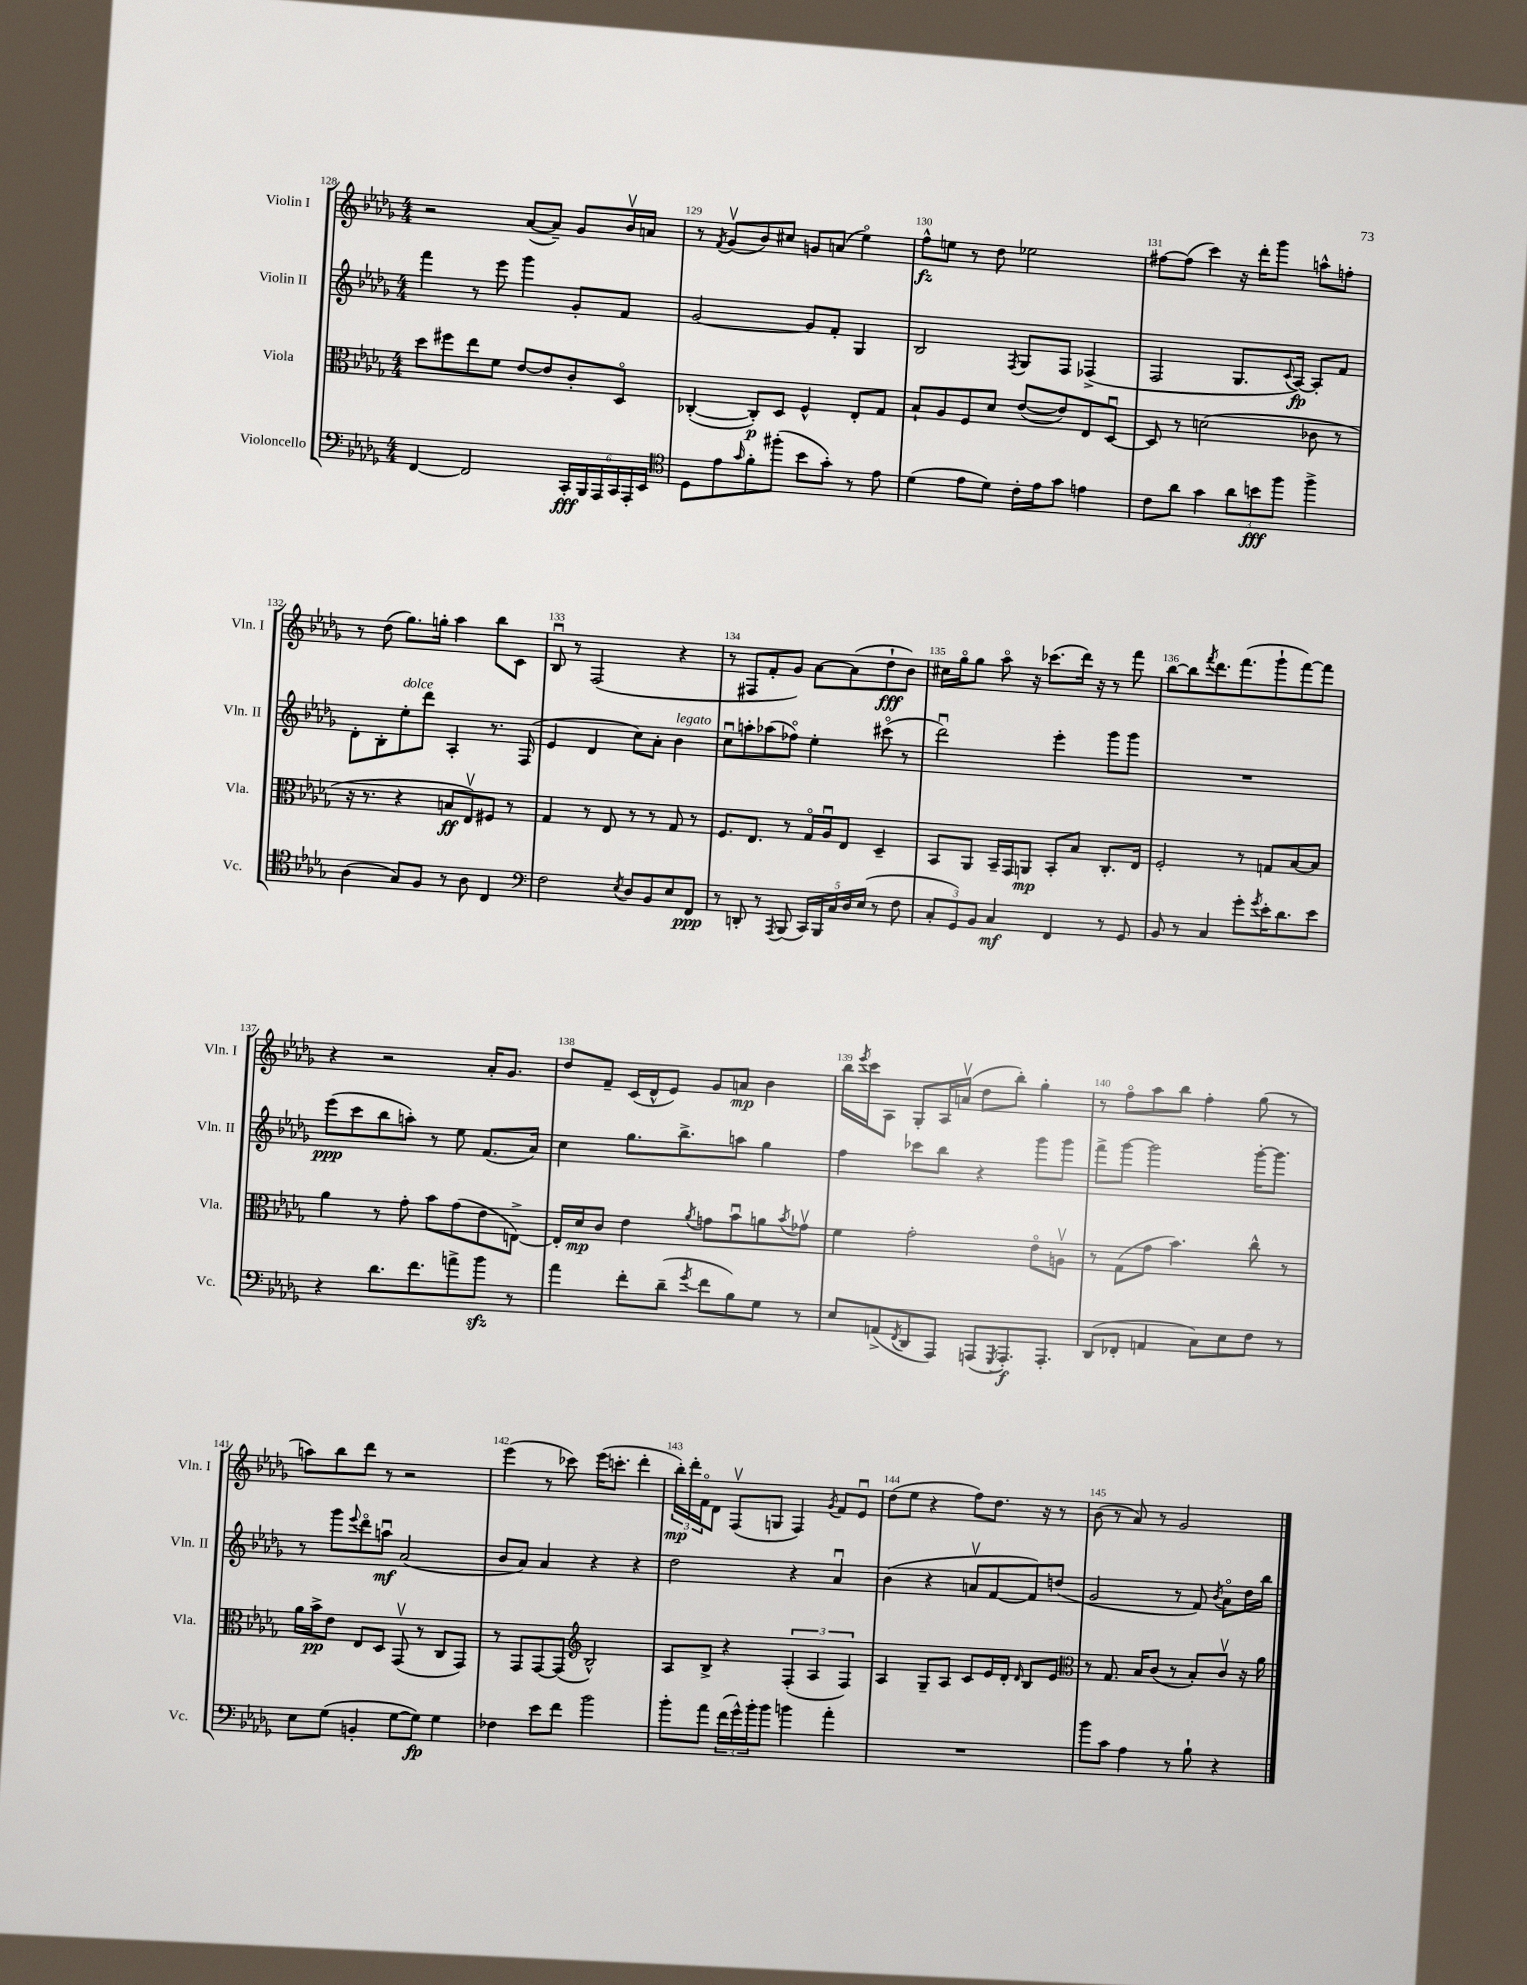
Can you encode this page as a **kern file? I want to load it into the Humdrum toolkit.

**kern	**dynam	**kern	**dynam	**kern	**dynam	**kern	**dynam
*part4	*part4	*part3	*part3	*part2	*part2	*part1	*part1
*staff4	*staff4	*staff3	*staff3	*staff2	*staff2	*staff1	*staff1
*I"Violoncello	*	*I"Viola	*	*I"Violin II	*	*I"Violin I	*
*I'Vc.	*	*I'Vla.	*	*I'Vln. II	*	*I'Vln. I	*
*clefF4	*	*clefC3	*	*clefG2	*	*clefG2	*
*k[b-e-a-d-g-]	*	*k[b-e-a-d-g-]	*	*k[b-e-a-d-g-]	*	*k[b-e-a-d-g-]	*
*M4/4	*	*M4/4	*	*M4/4	*	*M4/4	*
=128	=128	=128	=128	=128	=128	=128	=128
[4FF/	.	8dd-\L	.	4fff\	.	2r	.
.	.	8ff#X\	.	.	.	.	.
2FF/]	.	8ee-\	.	8r	.	.	.
.	.	8f\J	.	8eee-\	.	.	.
.	.	[8e-/L	.	4ggg-\	.	([8a-/L	.
.	.	8e-/]	.	.	.	8a-~/J])	.
24CC'/LL	fff	8c'/	.	8g-'/L	.	8g-/L	.
24BBB-/	.	.	.	.	.	.	.
24AAA-/	.	.	.	.	.	.	.
24CC/	.	8D-/J	.	8f/J	.	16b-v/L	.
24AAA-'/	.	.	.	.	.	.	.
.	.	.	.	.	.	16an/JJ	.
24EE-/JJ	.	.	.	.	.	.	.
=129	=129	=129	=129	=129	=129	=129	=129
*clefC4	*	*	*	*	*	*	*
8D-\L	.	([4C-X'/	.	[2g-/	.	8r	.
.	.	.	.	.	.	8qf/	.
8e-\	.	.	.	.	.	(8g-v/L	.
16qqg-/	.	.	.	.	.	.	.
8f'\	.	8C-'/L])	p	.	.	8b-/)	.
(8ff#X'\J	.	8D-/J	.	.	.	8cc#X/J	.
8b-\L	.	4F^^/	.	8g-/L]	.	8gn/L	.
8g-'\J)	.	.	.	8f'/J	.	(8an/J	.
8r	.	8E-'/L	.	4G-/	.	4ee-\)	.
8e-\	.	8G-/J	.	.	.	.	.
=130	=130	=130	=130	=130	=130	=130	=130
(4d-\	.	8B-`/L	.	2B-/	.	8ff^^\L	fz
.	.	8A-/	.	.	.	8een\J	.
8e-\L	.	8F/	.	.	.	8r	.
8d-\J)	.	8d-/J	.	.	.	8dd-\	.
.	.	.	.	8qF/	.	.	.
16c'\LL	.	([8e-/L	.	8G-/L	.	2ee-X\	.
16e-\J	.	.	.	.	.	.	.
8g-\J	.	8e-/])	.	8F/J	.	.	.
4en\	.	8E-/	.	(4F-X^/	.	.	.
.	.	[8D-u/J	.	.	.	.	.
=131	=131	=131	=131	=131	=131	=131	=131
8c\L	.	8D-/]	.	2F/	.	[8ff#X\L	.
8a-\J	.	8r	.	.	.	(8ff#\J]	.
4g-\	.	(2dn\	.	.	.	4ccc\)	.
12a-\L	.	.	.	8.G-/L	.	16r	.
.	.	.	.	.	.	16ddd-'\KL	.
12bn\	fff	.	.	.	.	.	.
.	.	.	.	.	.	8ggg-\J	.
12ff\J	.	.	.	.	.	.	.
.	.	.	.	8qqc/	.	.	.
.	.	.	.	[16A-/Jk)	fp	.	.
4ff^\	.	8c-X\	.	8A-'/L]	.	8aan^^\L	.
.	.	8r	.	8f/J	.	8ffn'\J	.
!!LO:LB:g=z
=132	=132	=132	=132	=132	=132	=132	=132
(4A-\	.	16r	.	8d-'\L	.	8r	.
.	.	8.r	.	.	.	.	.
.	.	.	.	8B-'\	.	(8dd-\	.
!	!	!	!	!LO:TX:a:i:t=dolce	!	!	!
8G-/L)	.	4r	.	8ee-'\	.	8.gg-\L)	.
8F/J	.	.	.	8ddd-\J	.	.	.
.	.	.	.	.	.	16ggn'\Jk	.
8r	.	8Bn/L	ff	4A-'/	.	4aa-\	.
8A-\	.	8E-v/)	.	.	.	.	.
4C/	.	8F#X/J	.	8.r	.	8bb-\L	.
.	.	8r	.	.	.	8c\J	.
.	.	.	.	(16F/	.	.	.
=133	=133	=133	=133	=133	=133	=133	=133
*clefF4	*	*	*	*	*	*	*
2F\	.	4G-/	.	4e-/	.	8B-u/	.
.	.	.	.	.	.	8r	.
.	.	8r	.	4d-/	.	(2F/	.
.	.	8E-/	.	.	.	.	.
8qE-/	.	.	.	.	.	.	.
8D-/L	.	8r	.	8cc\L)	.	.	.
8BB-/	.	8r	.	8a-'\J	.	.	.
!	!	!	!	!LO:TX:a:i:t=legato	!	!	!
8E-/	.	8G-/	.	4b-\	.	4r	.
8FF/J	ppp	8r	.	.	.	.	.
=134	=134	=134	=134	=134	=134	=134	=134
8r	.	8.F/L	.	8ccu\L	.	8r	.
8DDn'/	.	.	.	8aan'\	.	8F#X/L	.
.	.	8.E-/J	.	.	.	.	.
8r	.	.	.	(8aa-X\	.	8f'/	.
8qAAA-/	.	.	.	.	.	.	.
(8BBB-/	.	8r	.	8ff-X\J)	.	8g-/J)	.
20CC/LL)	.	16G-/LL	.	4ee-'\	.	[8a-\L	.
20BBB-/	.	.	.	.	.	.	.
.	.	16A-u/J	.	.	.	.	.
20C/	.	.	.	.	.	.	.
.	.	8E-/J	.	.	.	(8a-\]	.
20D-/	.	.	.	.	.	.	.
(20E-/JJ	.	.	.	.	.	.	.
8r	.	4D-~/	.	(8ccc#X\	.	8dd-`\	fff
8F\	.	.	.	8r	.	8b-\J)	.
=135	=135	=135	=135	=135	=135	=135	=135
12C'/L	.	8BB-/L	.	2ddd-u\)	.	16cc#X\LL	.
.	.	.	.	.	.	16gg-\J	.
12GG-/)	.	.	.	.	.	.	.
.	.	8AA-/J	.	.	.	8gg-\J	.
12BB-/J	.	.	.	.	.	.	.
4C/	mf	16BB-~/LL	.	.	.	8aa-\	.
.	.	16GG-/J	.	.	.	.	.
.	.	8AAn/J	mp	.	.	16r	.
.	.	.	.	.	.	(8.ccc-X\L	.
4FF/	.	8BB-'/L	.	4eee-'\	.	.	.
.	.	8B-/J	.	.	.	16ddd-\Jk)	.
.	.	.	.	.	.	16r	.
8r	.	8.C'/L	.	8ggg-\L	.	8r	.
8GG-/	.	.	.	8ggg-\J	.	8fff\	.
.	.	16E-/Jk	.	.	.	.	.
=136	=136	=136	=136	=136	=136	=136	=136
8BB-/	.	2F'/	.	1r	.	[8bb-\L	.
8r	.	.	.	.	.	8bb-\]	.
.	.	.	.	.	.	8qfff/	.
4C/	.	.	.	.	.	8.ddd-\	.
.	.	.	.	.	.	(8.fff\	.
8g-'\L	.	8r	.	.	.	.	.
8qg-/	.	.	.	.	.	.	.
16e-'\K	.	8Gn/L	.	.	.	8ggg-`\	.
8.d-\	.	.	.	.	.	.	.
.	.	[8B-/	.	.	.	[8fff\)	.
8e-\J	.	8B-/J]	.	.	.	8fff\J]	.
!!LO:LB:g=z
=137	=137	=137	=137	=137	=137	=137	=137
4r	.	4a-\	.	(8eee-\L	ppp	4r	.
.	.	.	.	8ccc\	.	.	.
8.d-\L	.	8r	.	8bb-\	.	2r	.
.	.	8g-'\	.	8aan'\J)	.	.	.
8.f\	.	.	.	.	.	.	.
.	.	8b-\L	.	8r	.	.	.
8an^\	.	(8g-\	.	8ee-\	.	.	.
8b-zz\J	.	8e-\	.	(8.f/L	.	16a-'/KL	.
.	.	.	.	.	.	8.g-/J	.
8r	.	[8En^\J)	.	.	.	.	.
.	.	.	.	16a-/Jk)	.	.	.
=138	=138	=138	=138	=138	=138	=138	=138
4a-\	.	16E'/LL]	.	4cc\	.	8dd-/L	.
.	.	16d-/J	mp	.	.	.	.
.	.	8c/J	.	.	.	8f~/J	.
8f'\L	.	4e-\	.	8.gg-\L	.	(16c/LL	.
.	.	.	.	.	.	16d-^^/J	.
(8d-~\J	.	.	.	.	.	8e-/J)	.
.	.	.	.	8.bb-^\	.	.	.
8qg-/	.	8qa-/	.	.	.	.	.
8f\L	.	8gn\L	.	.	.	8g-/L	.
8B-\)	.	8b-u\	.	8aan\J	.	8an/J	mp
8G-\J	.	8an\	.	4gg-\	.	4b-\	.
.	.	8qb-/	.	.	.	.	.
8r	.	8g-Xv\J	.	.	.	.	.
=139	=139	=139	=139	=139	=139	=139	=139
8E-/L	.	4f\	.	4ff\	.	16bb-\LL	.
.	.	.	.	.	.	8qeee-/	.
.	.	.	.	.	.	16ccc\J	.
(8AAn^/	.	.	.	.	.	8A-\J	.
8qFF/	.	.	.	.	.	.	.
8DD-/	.	2g-'\	.	8ccc-X\L	.	8G-'/L	.
8AAA-/J)	.	.	.	8bb-\J	.	16A-/L	.
.	.	.	.	.	.	(16anv/JJ	.
(8AAAn/L	.	.	.	4r	.	8dd-\L	.
8qGGG-/	.	.	.	.	.	.	.
8.AAA'/)	f	.	.	.	.	8bb-'\J)	.
.	.	8e-\L	.	8ggg-\L	.	4gg-'\	.
8.AAA'/J	.	.	.	.	.	.	.
.	.	8Anv\J	.	8ggg-\J	.	.	.
=140	=140	=140	=140	=140	=140	=140	=140
(8DD-/L	.	8r	.	8fff^\L	.	8r	.
8FF-X'/J	.	(8G-\L	.	[8ggg-\J	.	8ff\L	.
4AAn/	.	8g-\J	.	2ggg-\]	.	8aa-\	.
.	.	4.b-\)	.	.	.	8bb-\J	.
8C\L)	.	.	.	.	.	4ff'\	.
8E-\	.	.	.	.	.	.	.
8F\J	.	8cc^^\	.	[16ggg-'\KL	.	(8gg-\	.
.	.	.	.	8.ggg-\J]	.	.	.
8r	.	8r	.	.	.	8r	.
!!LO:LB:g=z
=141	=141	=141	=141	=141	=141	=141	=141
8E-\L	.	16a-\LL	.	8r	.	8aan\L)	.
.	.	16b-^\J	pp	.	.	.	.
(8G-\J	.	8e-\J	.	8ggg-\L	.	8bb-\	.
.	.	.	.	8qqeee-/	.	.	.
4BBn'/	.	8E-/L	.	8ddd-\	.	8ddd-\J	.
.	.	8D-/J	.	8aanu\J	mf	8r	.
[8G-\L	.	(8GG-v/	.	(2a-/	.	2r	.
8G-\J])	fp	8r	.	.	.	.	.
4G-\	.	8C/L	.	.	.	.	.
.	.	8GG-/J)	.	.	.	.	.
=142	=142	=142	=142	=142	=142	=142	=142
4F-X\	.	8r	.	8b-/L	.	(4eee-\	.
.	.	8GG-/L	.	8a-/J)	.	.	.
8e-\L	.	[8GG-/	.	4a-/	.	8r	.
8f\J	.	(8GG-/J]	.	.	.	8ccc-X\)	.
*	*	*clefG2	*	*	*	*	*
2b-\	.	2B-^^/)	.	4r	.	(16eee-\KL	.
.	.	.	.	.	.	8.cccn'\J	.
.	.	.	.	4r	.	4ddd-'\	.
=143	=143	=143	=143	=143	=143	=143	=143
8b-'\L	.	8A-/L	.	2dd-\	.	24bb-'\LL)	mp
.	.	.	.	.	.	24ddd-'\	.
.	.	.	.	.	.	24f\J	.
8a-\J	.	8B-^/J	.	.	.	8d-\J	.
(24f\LL	.	4r	.	.	.	(8Fv/L	.
24g-^^\)	.	.	.	.	.	.	.
24b-'\J	.	.	.	.	.	.	.
8b-\J	.	.	.	.	.	8Gn/J	.
4bn\	.	(6F'/	.	4r	.	4F/)	.
.	.	6A-/	.	.	.	.	.
.	.	.	.	.	.	8qg-/	.
4a-'\	.	.	.	4a-u/	.	8f/L	.
.	.	6F/)	.	.	.	.	.
.	.	.	.	.	.	8e-u/J	.
=144	=144	=144	=144	=144	=144	=144	=144
1r	.	4A-/	.	(4b-\	.	(8dd-\L	.
.	.	.	.	.	.	8ee-\J	.
.	.	8G-~/L	.	4r	.	4r	.
.	.	8A-/J	.	.	.	.	.
.	.	8c/L	.	8anv/L	.	8ff\L)	.
.	.	16e-/L	.	[8f/	.	8.dd-\J	.
.	.	16d-'/JJ	.	.	.	.	.
.	.	16qqd-/	.	.	.	.	.
.	.	8B-/L	.	8f/])	.	.	.
.	.	.	.	.	.	16r	.
.	.	8e-/J	.	(8ddn/J	.	8r	.
=145	=145	=145	=145	=145	=145	=145	=145
*	*	*clefC3	*	*	*	*	*
8b-\L	.	8r	.	2g-/	.	(8b-\	.
8c\J	.	8.G-/	.	.	.	8r	.
4A-\	.	.	.	.	.	8a-/)	.
.	.	16B-/KL	.	.	.	.	.
.	.	(8c/J	.	.	.	8r	.
8r	.	8r	.	8r	.	2g-/	.
8B-`\	.	8B-'/L)	.	8f/)	.	.	.
.	.	.	.	8qb-/	.	.	.
4r	.	8cv/J	.	8a-\L	.	.	.
.	.	16r	.	16dd-\L	.	.	.
.	.	16a-\	.	16bb-\JJ	.	.	.
==	==	==	==	==	==	==	==
*-	*-	*-	*-	*-	*-	*-	*-
